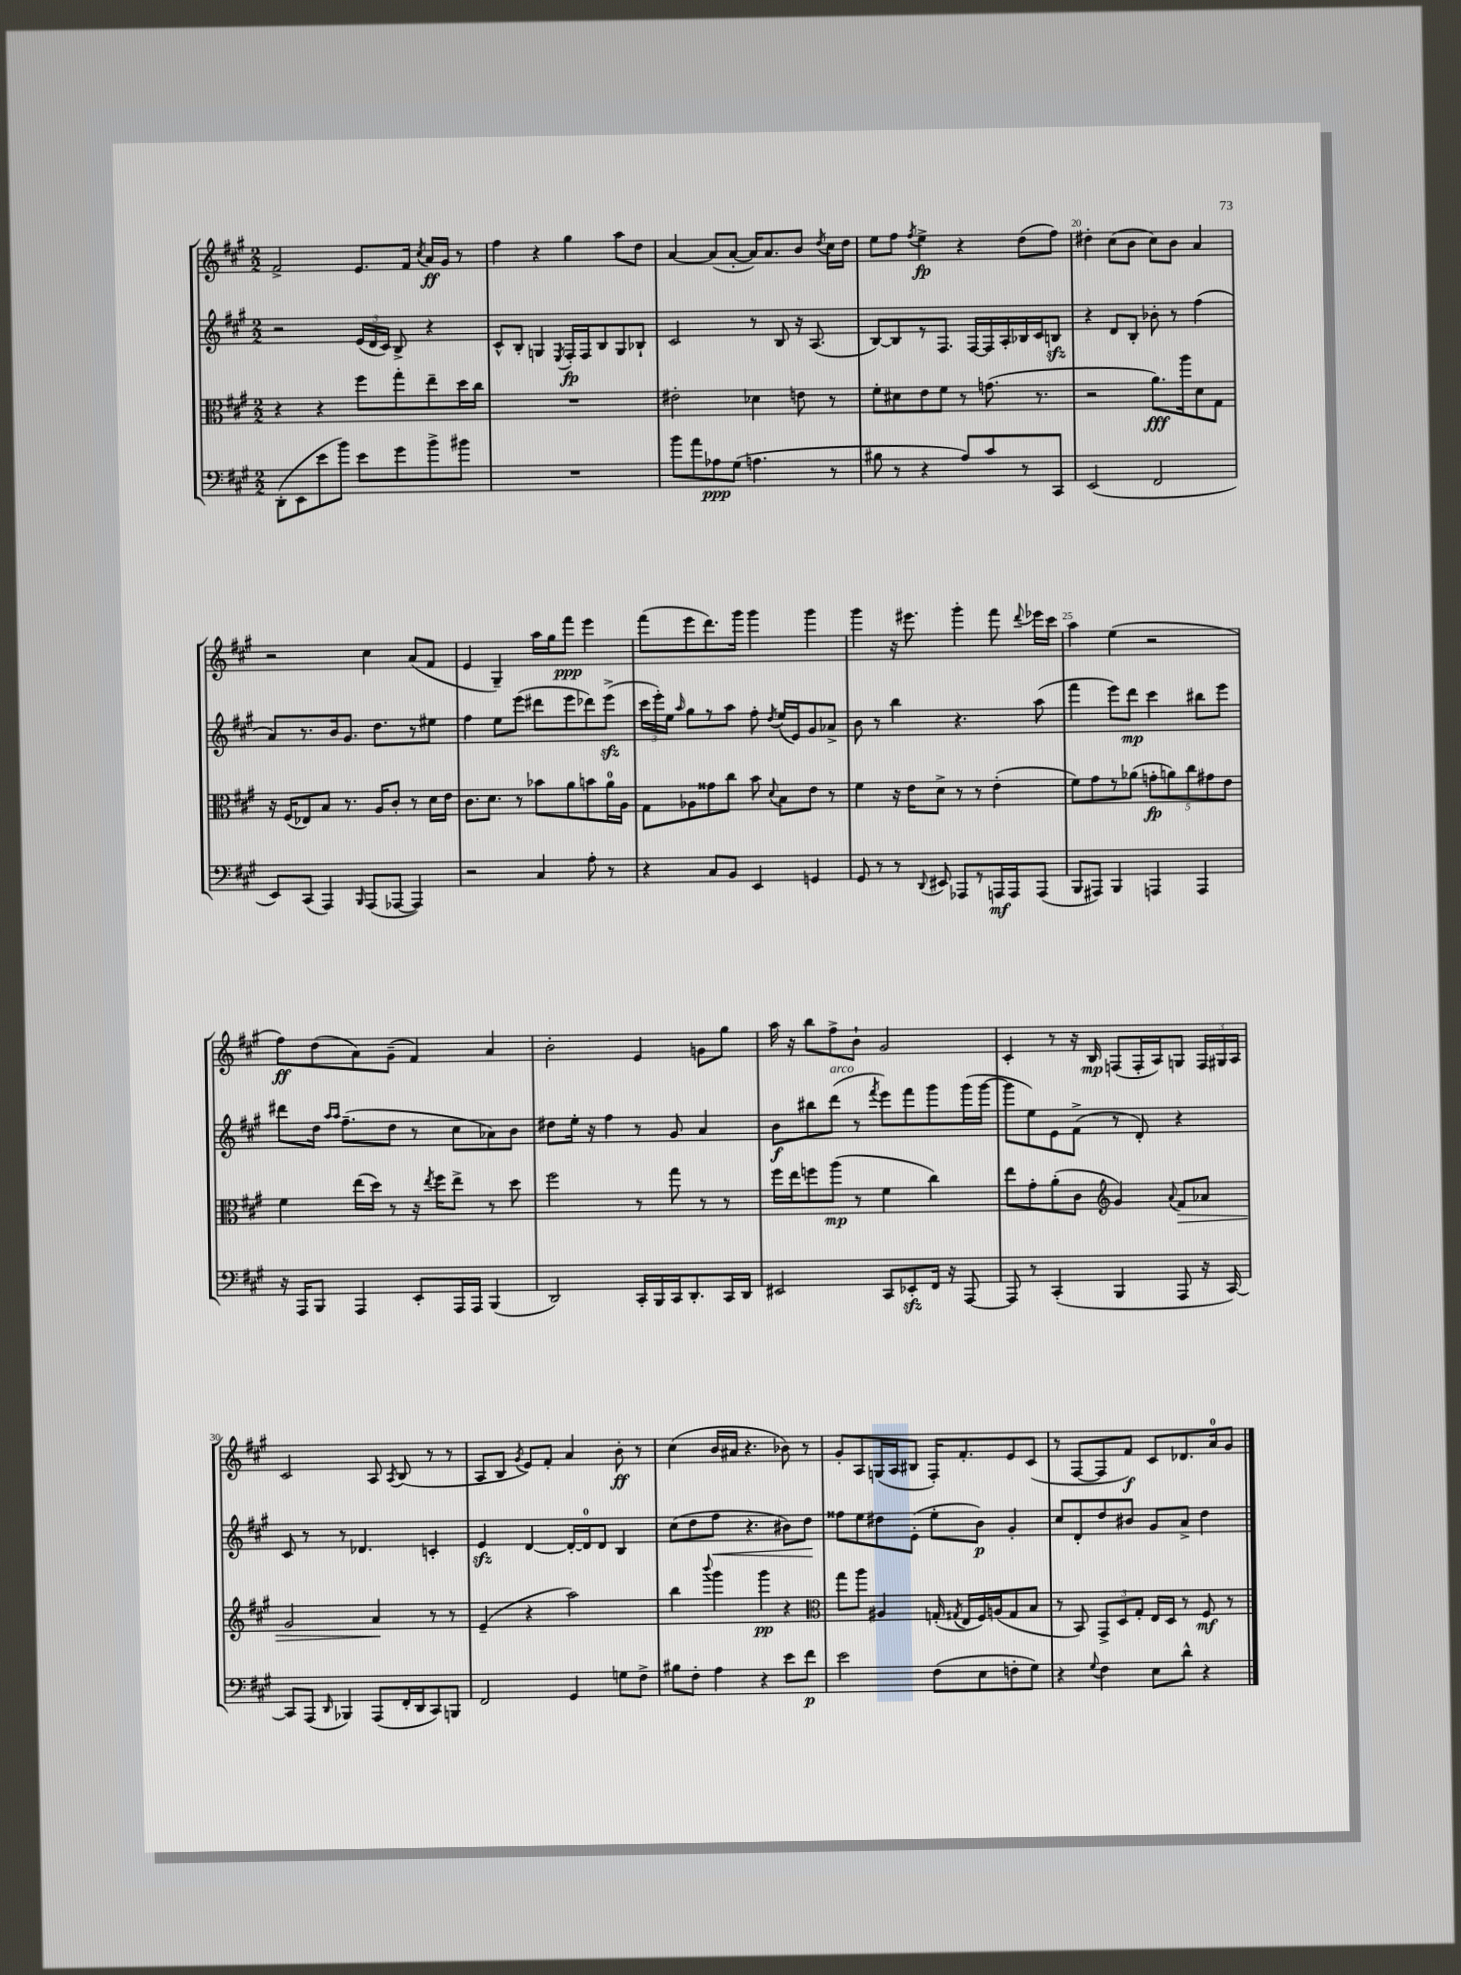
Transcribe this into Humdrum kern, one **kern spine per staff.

**kern	**dynam	**kern	**dynam	**kern	**dynam	**kern	**dynam
*part4	*part4	*part3	*part3	*part2	*part2	*part1	*part1
*staff4	*staff4	*staff3	*staff3	*staff2	*staff2	*staff1	*staff1
*clefF4	*	*clefC3	*	*clefG2	*	*clefG2	*
*k[f#c#g#]	*	*k[f#c#g#]	*	*k[f#c#g#]	*	*k[f#c#g#]	*
*M2/2	*	*M2/2	*	*M2/2	*	*M2/2	*
=16	=16	=16	=16	=16	=16	=16	=16
(8DD'\L	.	4r	.	2r	.	2f#^/	.
8EE\	.	.	.	.	.	.	.
8e\	.	4r	.	.	.	.	.
8b\J)	.	.	.	.	.	.	.
8e\L	.	8ff#\L	.	(24e/LL	.	8.e/L	.
.	.	.	.	24d/	.	.	.
.	.	.	.	24c#/JJ)	.	.	.
8g#\	.	8gg#'\	.	8B^/	.	.	.
.	.	.	.	.	.	16f#/Jk	.
.	.	.	.	.	.	8qcc#/	.
8b^\	.	8ee~\	.	4r	.	16a/LL	ff
.	.	.	.	.	.	16g#/JJ	.
8b#X\J	.	16dd\L	.	.	.	8r	.
.	.	16cc#\JJ	.	.	.	.	.
=17	=17	=17	=17	=17	=17	=17	=17
1r	.	1r	.	8c#^^/L	.	4ff#\	.
.	.	.	.	8B'/J	.	.	.
.	.	.	.	4Gn/	.	4r	.
.	.	.	.	8qE/	.	.	.
.	.	.	.	16F#'/LL	fp	4gg#\	.
.	.	.	.	16F#/J	.	.	.
.	.	.	.	8B/	.	.	.
.	.	.	.	8G/	.	8aa\L	.
.	.	.	.	8B-X`/J	.	8dd\J	.
=18	=18	=18	=18	=18	=18	=18	=18
8b\L	.	2e#X'\	.	2c#/	.	[4a/	.
8a\	.	.	.	.	.	.	.
8A-X\	ppp	.	.	.	.	(8a/L]	.
(8G#\J	.	.	.	.	.	[8a'/J	.
4.An\	.	4d-X\	.	8r	.	16a/KL])	.
.	.	.	.	.	.	8.a/	.
.	.	.	.	8B/	.	.	.
.	.	8en\	.	16r	.	8b/J	.
.	.	.	.	(8.A/	.	.	.
.	.	.	.	.	.	8qdd/	.
8r	.	8r	.	.	.	16cc#\LL	.
.	.	.	.	.	.	16dd\JJ	.
=19	=19	=19	=19	=19	=19	=19	=19
8B#X\	.	8f#'\L	.	[8B/L)	.	8ee\L	.
8r	.	8d#X\	.	8B/]	.	8ff#\J	.
.	.	.	.	.	.	8qff#/	.
4r	.	8e\	.	8r	.	4ee^\	fp
.	.	8f#\J	.	8.F#/J	.	.	.
8A/L)	.	8r	.	.	.	4r	.
.	.	.	.	[16F#/LL	.	.	.
8c#/	.	(8.gn\	.	16F#/]	.	.	.
.	.	.	.	16A'/	.	.	.
8r	.	.	.	16B-X/	.	(8dd\L	.
.	.	8.r	.	16c#/J	.	.	.
8CC#/J	.	.	.	8Bnzz/J	.	8ff#\J)	.
=20	=20	=20	=20	=20	=20	=20	=20
(2EE/	.	2r	.	4r	.	4dd#X'\	.
.	.	.	.	8d/L	.	(8cc#\L	.
.	.	.	.	8B'/J	.	8b\J	.
2FF#/	.	8.a\L)	fff	8b-X'\	.	8cc#\L)	.
.	.	.	.	8r	.	8b\J	.
.	.	16aa\k	.	.	.	.	.
.	.	8d\	.	(4ff#\	.	4a/	.
.	.	8G#\J	.	.	.	.	.
!!LO:LB:g=z
=21	=21	=21	=21	=21	=21	=21	=21
8EE/L)	.	16r	.	8a/L)	.	2r	.
.	.	(16F#/KL	.	.	.	.	.
(8CC#/J	.	8E-X/)	.	8.r	.	.	.
4AAA/)	.	8B/J	.	.	.	.	.
.	.	.	.	16b/k	.	.	.
.	.	8.r	.	8.g#/J	.	.	.
16qqBBB/	.	.	.	.	.	.	.
(8AAA/L	.	.	.	.	.	4cc#\	.
.	.	16A/KL	.	8.dd\L	.	.	.
[8AAA-X/J	.	8c#'/J	.	.	.	.	.
4AAA-/])	.	8r	.	8r	.	(8a/L	.
.	.	16d\LL	.	8ee#X\J	.	8f#/J	.
.	.	16e\JJ	.	.	.	.	.
=22	=22	=22	=22	=22	=22	=22	=22
2r	.	8.c#\L	.	4ff#\	.	4e/	.
.	.	8.d\J	.	.	.	.	.
.	.	.	.	8ee\L	.	4G#~/)	.
.	.	8r	.	(8eee\J	.	.	.
4C#/	.	8b-X\L	.	8ddd#X\L	.	16aa\LL	.
.	.	.	.	.	.	16gg#\J	.
.	.	8a\	.	8eee\	.	8fff#\J	ppp
8A'\	.	8bn\	.	8ddd-X\)	.	4eee\	.
8r	.	16a\L	.	(8eeezz^\J	.	.	.
.	.	16A\JJ	.	.	.	.	.
=23	=23	=23	=23	=23	=23	=23	=23
4r	.	8G#\L	.	24ccc#\LL	.	(8fff#\L	.
.	.	.	.	24eee'\)	.	.	.
.	.	.	.	24ee\JJ	.	.	.
.	.	.	.	16qqaa/	.	.	.
.	.	8A-X\	.	8gg#\L	.	8eee\	.
8C#/L	.	8g##X\	.	8r	.	8.ddd\)	.
8BB/J	.	8cc#\J	.	8aa\J	.	.	.
.	.	.	.	.	.	16ggg#\Jk	.
4EE/	.	8b\	.	8ff#'\	.	4ggg#\	.
.	.	8qqd/	.	8qdd/	.	.	.
.	.	8B\L	.	(16ee/LL	.	.	.
.	.	.	.	16e/J)	.	.	.
4GGn/	.	8e\J	.	8g#/	.	4ggg#\	.
.	.	8r	.	8a-X^/J	.	.	.
=24	=24	=24	=24	=24	=24	=24	=24
8GG#/	.	4f#\	.	8b\	.	4ggg#\	.
8r	.	.	.	8r	.	.	.
8r	.	16r	.	4bb\	.	16r	.
.	.	16e\KL	.	.	.	8.eee#X\	.
8qqDD/	.	.	.	.	.	.	.
8EE#X/	.	8d^\J	.	.	.	.	.
8AAA-X/L	.	8r	.	4.r	.	4ggg#'\	.
8r	.	8r	.	.	.	.	.
16AAAn/L	mf	(4e'\	.	.	.	8fff#\	.
16AAA/J	.	.	.	.	.	.	.
.	.	.	.	.	.	8qqddd/	.
(8AAA/J	.	.	.	(8aa\	.	16eee-X\LL	.
.	.	.	.	.	.	16ccc#\JJ	.
=25	=25	=25	=25	=25	=25	=25	=25
8BBB/L	.	8f#\L)	.	4fff#\	.	4aa\	.
8AAA#X/J)	.	8g#\	.	.	.	.	.
4BBB/	.	8r	.	8eee\L)	.	(4ee\	.
.	.	(8a-X\J	.	8ddd\J	mp	.	.
4AAAn/	.	10gn'\L	fp	4ccc#\	.	2r	.
.	.	10an\)	.	.	.	.	.
.	.	10cc#\	.	.	.	.	.
4AAA/	.	.	.	8bb#X\L	.	.	.
.	.	10g#X\	.	.	.	.	.
.	.	.	.	8eee\J	.	.	.
.	.	10e\J	.	.	.	.	.
!!LO:LB:g=z
=26	=26	=26	=26	=26	=26	=26	=26
16r	.	4f#\	.	8ddd#X\L	.	8ff#\L)	ff
16AAA/KL	.	.	.	.	.	.	.
8BBB/J	.	.	.	16dd\Jk	.	(8dd\	.
.	.	.	.	16qqaa/LL	.	.	.
.	.	.	.	16qqaa/JJ	.	.	.
.	.	.	.	(8.ff#~\L	.	.	.
4AAA/	.	(16ee\LL	.	.	.	8a\)	.
.	.	16dd\JJ)	.	.	.	.	.
.	.	8r	.	8dd\J	.	(8g#~\J	.
8EE'/L	.	16r	.	8r	.	4f#/)	.
.	.	8qee/	.	.	.	.	.
.	.	16ff#\KL	.	.	.	.	.
16AAA/L	.	8ee^\J	.	8cc#\L	.	.	.
16AAA/JJ	.	.	.	.	.	.	.
(4BBB/	.	8r	.	8a-X\)	.	4a/	.
.	.	8dd\	.	8b\J	.	.	.
=27	=27	=27	=27	=27	=27	=27	=27
2DD/)	.	2ff#\	.	8dd#X\L	.	2b'\	.
.	.	.	.	16ee'\Jk	.	.	.
.	.	.	.	16r	.	.	.
.	.	.	.	4ff#\	.	.	.
16CC#'/LL	.	8r	.	8r	.	4e/	.
16BBB/	.	.	.	.	.	.	.
16CC#/J	.	8gg#\	.	8g#/	.	.	.
8.DD'/	.	.	.	.	.	.	.
.	.	8r	.	4a/	.	8gn\L	.
16CC#/L	.	8r	.	.	.	8gg#\J	.
16DD/JJ	.	.	.	.	.	.	.
=28	=28	=28	=28	=28	=28	=28	=28
2EE#X/	.	16ff#\LL	.	8b\L	f	16aa\	.
.	.	16ee\J	.	.	.	16r	.
.	.	8ffn\	.	8bb#X\	.	8bb\L	.
!	!	!	!	!LO:TX:a:i:t=arco	!	!	!
.	.	(8aa\J	mp	(8ddd\J	.	8ff#^\	.
.	.	8r	.	8r	.	8b`\J	.
.	.	.	.	8qfff#/	.	.	.
8CC#/L	.	4f#\	.	8eee\L)	.	2g#/	.
8EE-Xzz'/	.	.	.	8fff#\	.	.	.
16FF#/Jk	.	4cc#\)	.	8ggg#\	.	.	.
16r	.	.	.	.	.	.	.
[8AAA/	.	.	.	(16ggg#\L	.	.	.
.	.	.	.	[16ggg#\JJ	.	.	.
=29	=29	=29	=29	=29	=29	=29	=29
8AAA/]	.	8ee\L	.	8ggg#\L]	.	4c#'/	.
8r	.	8g#'\	.	8ee\)	.	.	.
(4CC#'/	.	(8a'\	.	8e\	.	8r	.
.	.	8c#\J	.	(8f#^\J	.	16r	.
.	.	.	.	.	.	16B/	mp
*	*	*clefG2	*	*	*	*	*
4BBB/	.	4g#/)	.	8r	.	(8Fn/L	.
.	.	.	.	8d'/)	.	16F'/L	.
.	.	.	.	.	.	16A/J)	.
.	.	8qqa/	.	.	.	.	.
!	!	!	!LO:HP:b	!	!	!	!
8AAA/	.	8f#/L	>	4r	.	8Gn/J	.
16r	.	8a-X/J	.	.	.	24F/LL	.
.	.	.	.	.	.	24G#X/	.
[16CC#/)	.	.	.	.	.	.	.
.	.	.	.	.	.	24A/JJ	.
!!LO:LB:g=z
=30	=30	=30	=30	=30	=30	=30	=30
8CC#/L]	.	2g#/	.	8c#/	.	2c#/	.
(8AAA/J	.	.	.	8r	.	.	.
16qqDD/	.	.	.	.	.	.	.
4BBB-X/)	.	.	.	8r	.	.	.
.	.	.	.	4.d-X/	.	.	.
(8AAA/L	.	4a/	.	.	.	8A/	.
.	.	.	.	.	.	8qA/	.
16FF#'/L	.	.	.	.	.	(8B/	.
16DD/J	.	.	.	.	.	.	.
8CC#/)	.	8r	]	4cn'/	.	8r	.
8BBBn/J	.	8r	.	.	.	8r	.
=31	=31	=31	=31	=31	=31	=31	=31
2FF#/	.	(4e~/	.	4ezz/	.	8A/L	.
.	.	.	.	.	.	8B/J	.
.	.	.	.	.	.	8qg#/	.
.	.	4r	.	[4d/	.	8e/L)	.
.	.	.	.	.	.	8f#'/J	.
4GG#/	.	2aa\)	.	16d'/LL_	.	4a/	.
.	.	.	.	16d/J]	.	.	.
.	.	.	.	8d/J	.	.	.
8Gn\L	.	.	.	4B/	.	8b'\	ff
8F#^\J	.	.	.	.	.	8r	.
=32	=32	=32	=32	=32	=32	=32	=32
8B#X\L	.	4bb\	.	(8cc#\L	.	(4cc#\	.
8F#'\J	.	.	.	8dd\	.	.	.
.	.	8qqbbb/	.	.	.	.	.
!	!	!	!	!	!LO:HP:b	!	!
4A\	.	4ggg#\	.	8ff#\J	<	16b/LL	.
.	.	.	.	.	.	16a#X/JJ	.
.	.	.	.	4.r	.	4.r	.
4r	.	4ggg#\	pp	.	.	.	.
8e\L	.	4r	.	8b#X\L)	.	8b-X\)	.
8f#\J	p	.	.	8dd\J	.	8r	.
.	.	.	.	.	[	.	.
=33	=33	=33	=33	=33	=33	=33	=33
*	*	*clefC3	*	*	*	*	*
2e\	.	8gg#\L	.	8ff##X\L	.	8g#'/L	.
.	.	8aa\J	.	8ee\	.	8A/	.
.	.	4A#X/	.	8dd#X\	.	(16Gn/L	.
.	.	.	.	.	.	16A/J	.
.	.	.	.	(8e'\J	.	8B#X/J	.
(8F#\L	.	(16Gn'/	.	8ee'\L	.	16F#'/KL)	.
.	.	8qG#X/	.	.	.	.	.
.	.	16E/LL	.	.	.	8.f#'/	.
8E\	.	16F#/)	.	8b\J)	p	.	.
.	.	(16An/J	.	.	.	.	.
8Fn'\	.	8G#/	.	4g#'/	.	8e/	.
8G#\J)	.	8B/J	.	.	.	(8c#/J	.
=34	=34	=34	=34	=34	=34	=34	=34
4r	.	8r	.	8cc#/L	.	8r	.
.	.	8BB/)	.	8d'/	.	[8F#/L	.
8qqG#/	.	.	.	.	.	.	.
4F#\	.	12GG#^/L	.	8dd/	.	8F#/]	.
.	.	12D/	.	.	.	.	.
.	.	.	.	8b#X/J	.	8f#/J)	f
.	.	12G#'/J	.	.	.	.	.
8E\L	.	16E/LL	.	8g#/L	.	8c#/L	.
.	.	16D/JJ	.	.	.	.	.
8d^^\J	.	8r	.	8a^/J	.	8.d-X/	.
4r	.	8F#/	mf	4dd\	.	.	.
.	.	.	.	.	.	16a/k	.
.	.	8r	.	.	.	8g#/J	.
==	==	==	==	==	==	==	==
*-	*-	*-	*-	*-	*-	*-	*-
